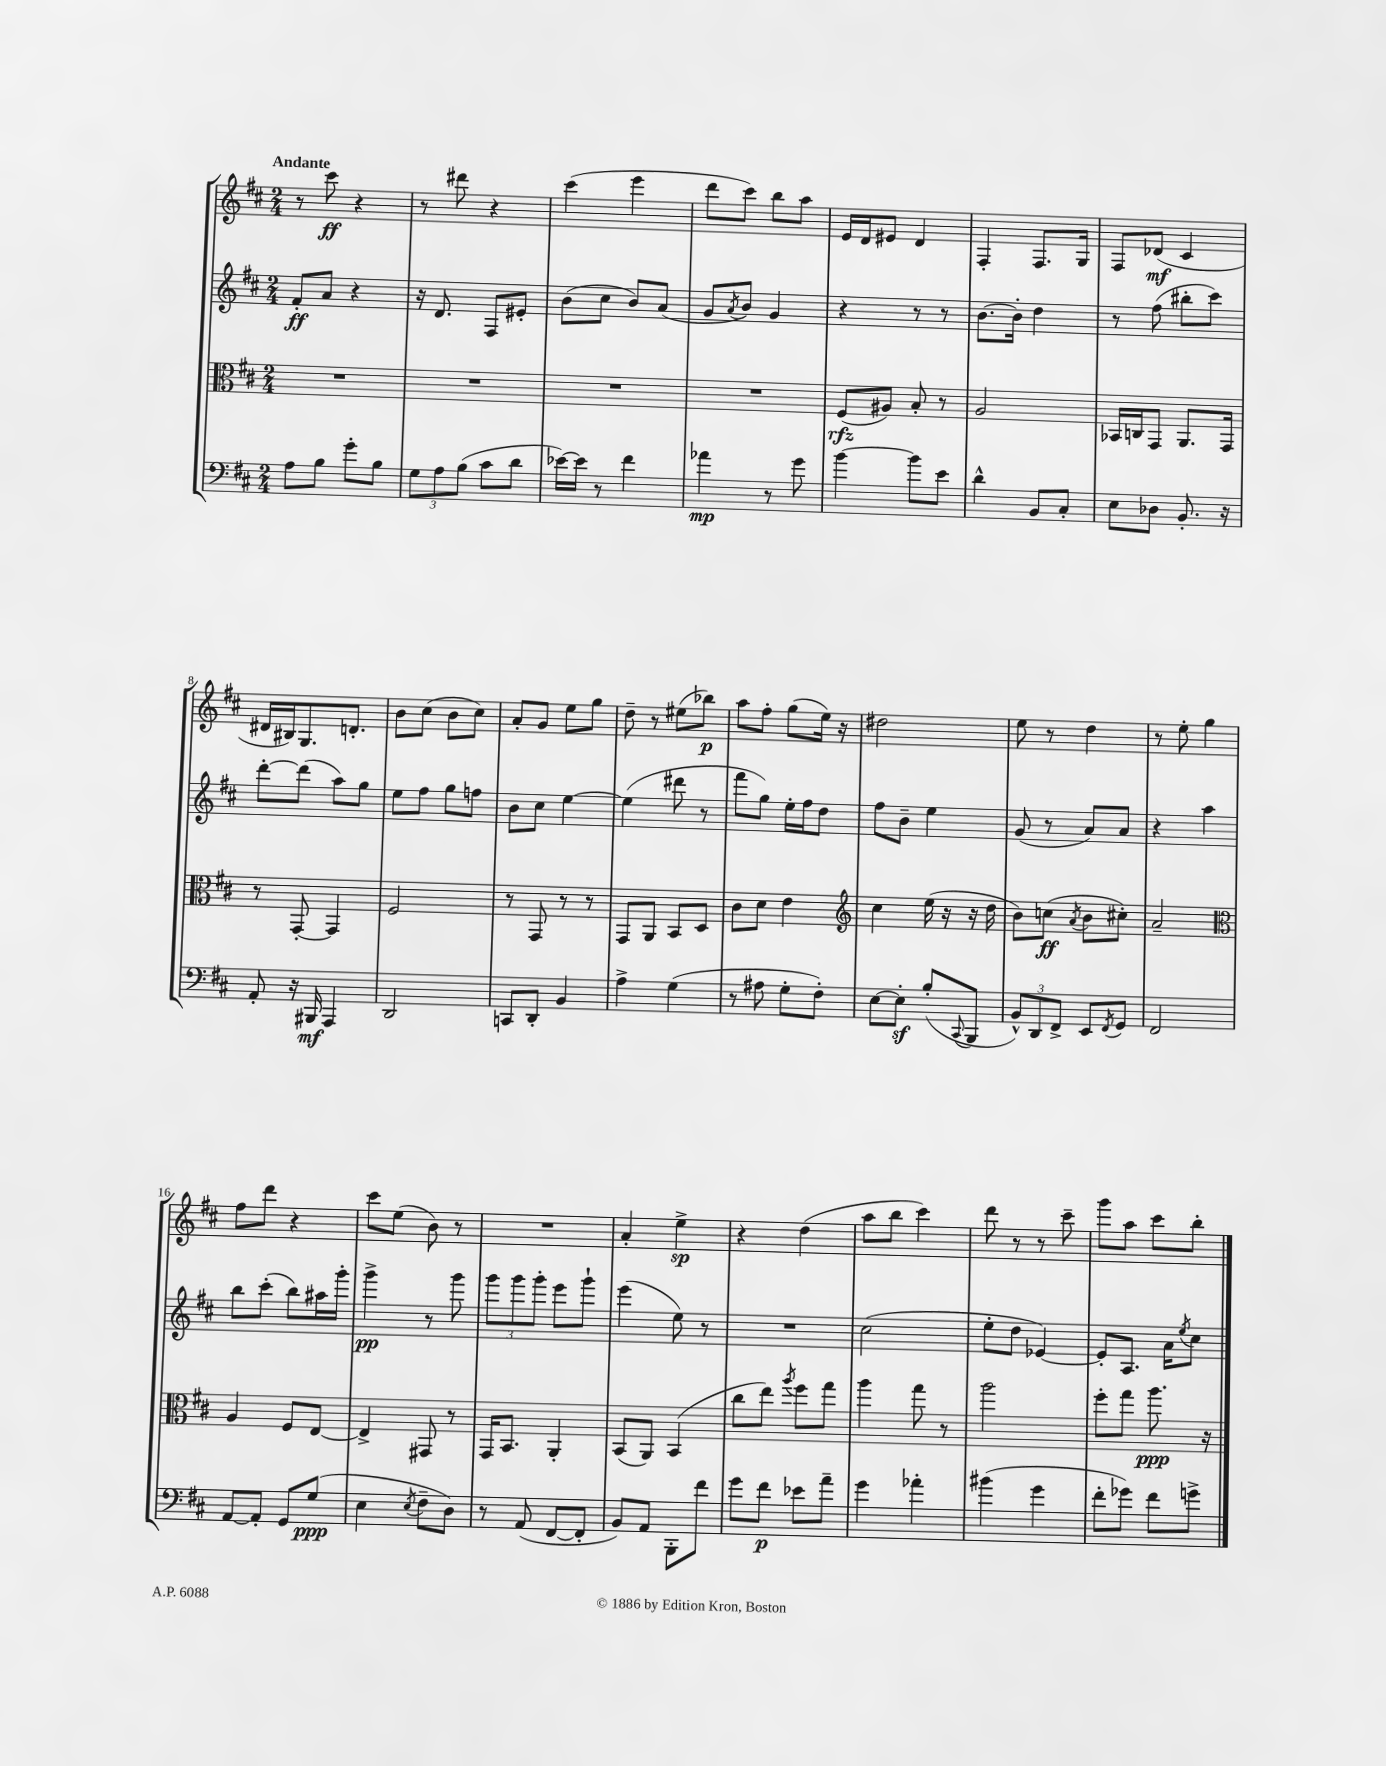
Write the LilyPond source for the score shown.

<<
\new StaffGroup <<
\new Staff = "s0" {
    \clef treble \key d \major \numericTimeSignature \time 2/4 \tempo "Andante"
    r8 cis'''8\ff r4 |
    r8 dis'''8 r4 |
    cis'''4( e'''4 |
    d'''8 cis'''8) b''8 a''8 |
    e'16 d'16 eis'8 d'4 |
    fis4-. fis8. g16 |
    fis8 des'8\mf( cis'4 |
    dis'16 bis16) g8. d'8.-. |
    b'8 cis''8( b'8 cis''8) |
    a'8-. g'8 e''8 g''8 |
    d''8-- r8 eis''8( bes''8\p) |
    a''8 fis''8-. g''8( e''16) r16 |
    dis''2 |
    e''8 r8 d''4 |
    r8 e''8-. g''4 |
    fis''8 d'''8 r4 |
    cis'''8 e''8( b'8) r8 |
    R2 |
    a'4-. e''4->\sp |
    r4 d''4( |
    a''8 b''8 cis'''4) |
    d'''8 r8 r8 cis'''8-- |
    g'''8 a''8 cis'''8 b''8-. \bar "|." |
}
\new Staff = "s1" {
    \clef treble \key d \major \numericTimeSignature \time 2/4
    fis'8-.\ff a'8 r4 |
    r16 d'8. fis8 eis'8-. |
    b'8( cis''8 b'8) a'8( |
    g'8 \acciaccatura { a'8 } b'8) g'4 |
    r4 r8 r8 |
    b'8.~ b'16-. d''4 |
    r8 fis''8( bis''8-. cis'''8) |
    d'''8~-. d'''8( a''8) g''8 |
    e''8 fis''8 g''8 f''8 |
    b'8 cis''8 e''4~ |
    e''4( dis'''8 r8 |
    fis'''8 g''8) e''16-. fis''16 d''8 |
    fis''8 b'8-- e''4 |
    g'8( r8 a'8) a'8 |
    r4 a''4 |
    b''8 cis'''8-.( b''8) ais''16 g'''16-. |
    g'''4->\pp r8 g'''8 |
    \tuplet 3/2 { g'''8 g'''8 g'''8-. } e'''8 g'''8-! |
    e'''4( e''8) r8 |
    R2 |
    cis''2( |
    e''8-. d''8 ees'4~) |
    ees'8-. a8. a'16 \acciaccatura { e''8 } cis''8 \bar "|." |
}
\new Staff = "s2" {
    \clef alto \key d \major \numericTimeSignature \time 2/4
    R2 |
    R2 |
    R2 |
    R2 |
    fis8\rfz( ais8) b8-. r8 |
    a2 |
    bes,16 c16 g,8 a,8. g,16 |
    r8 g,8~-. g,4 |
    fis2 |
    r8 g,8 r8 r8 |
    g,8 a,8 b,8 d8 |
    cis'8 d'8 e'4 |
    \clef treble cis''4 e''16( r16 r16 d''16 |
    b'8) c''8\ff( \acciaccatura { a'8 } b'8 cis''8-.) |
    a'2-- |
    \clef alto a4 fis8 e8~ |
    e4-> gis,8 r8 |
    g,16 b,8. a,4-. |
    b,8( a,8) b,4( |
    cis''8 e''8) \acciaccatura { a''8 } fis''8 g''8 |
    a''4 g''8 r8 |
    a''2 |
    fis''8-. g''8 a''8.\ppp r16 \bar "|." |
}
\new Staff = "s3" {
    \clef bass \key d \major \numericTimeSignature \time 2/4
    a8 b8 g'8-. b8 |
    \tuplet 3/2 { g8 a8 b8( } cis'8 d'8 |
    ees'16~) ees'16 r8 fis'4 |
    aes'4\mp r8 g'8 |
    b'4~ b'8 e'8 |
    d'4-^ b,8 cis8-. |
    e8 des8 b,8.-. r16 |
    a,8-. r16 bis,,16\mf a,,4 |
    d,2 |
    c,8 d,8-. b,4 |
    a4-> g4( |
    r8 ais8 g8-. fis8-.) |
    e8~ e8-.\sf b8-.( \appoggiatura { cis,8 } b,,8 |
    \tuplet 3/2 { b,8-^) d,8 fis,8-> } e,8 \acciaccatura { fis,8 } g,8 |
    fis,2 |
    a,8~ a,8-. g,8 g8\ppp( |
    e4 \acciaccatura { e8 } fis8-- d8) |
    r8 a,8( fis,8~ fis,8-. |
    b,8) a,8 b,,8-. fis'8 |
    g'8 fis'8\p ees'8 a'8-- |
    g'4 aes'4-. |
    bis'4( g'4 |
    fis'8-. ges'8) fis'8 g'8-> \bar "|." |
}
>>
>>
